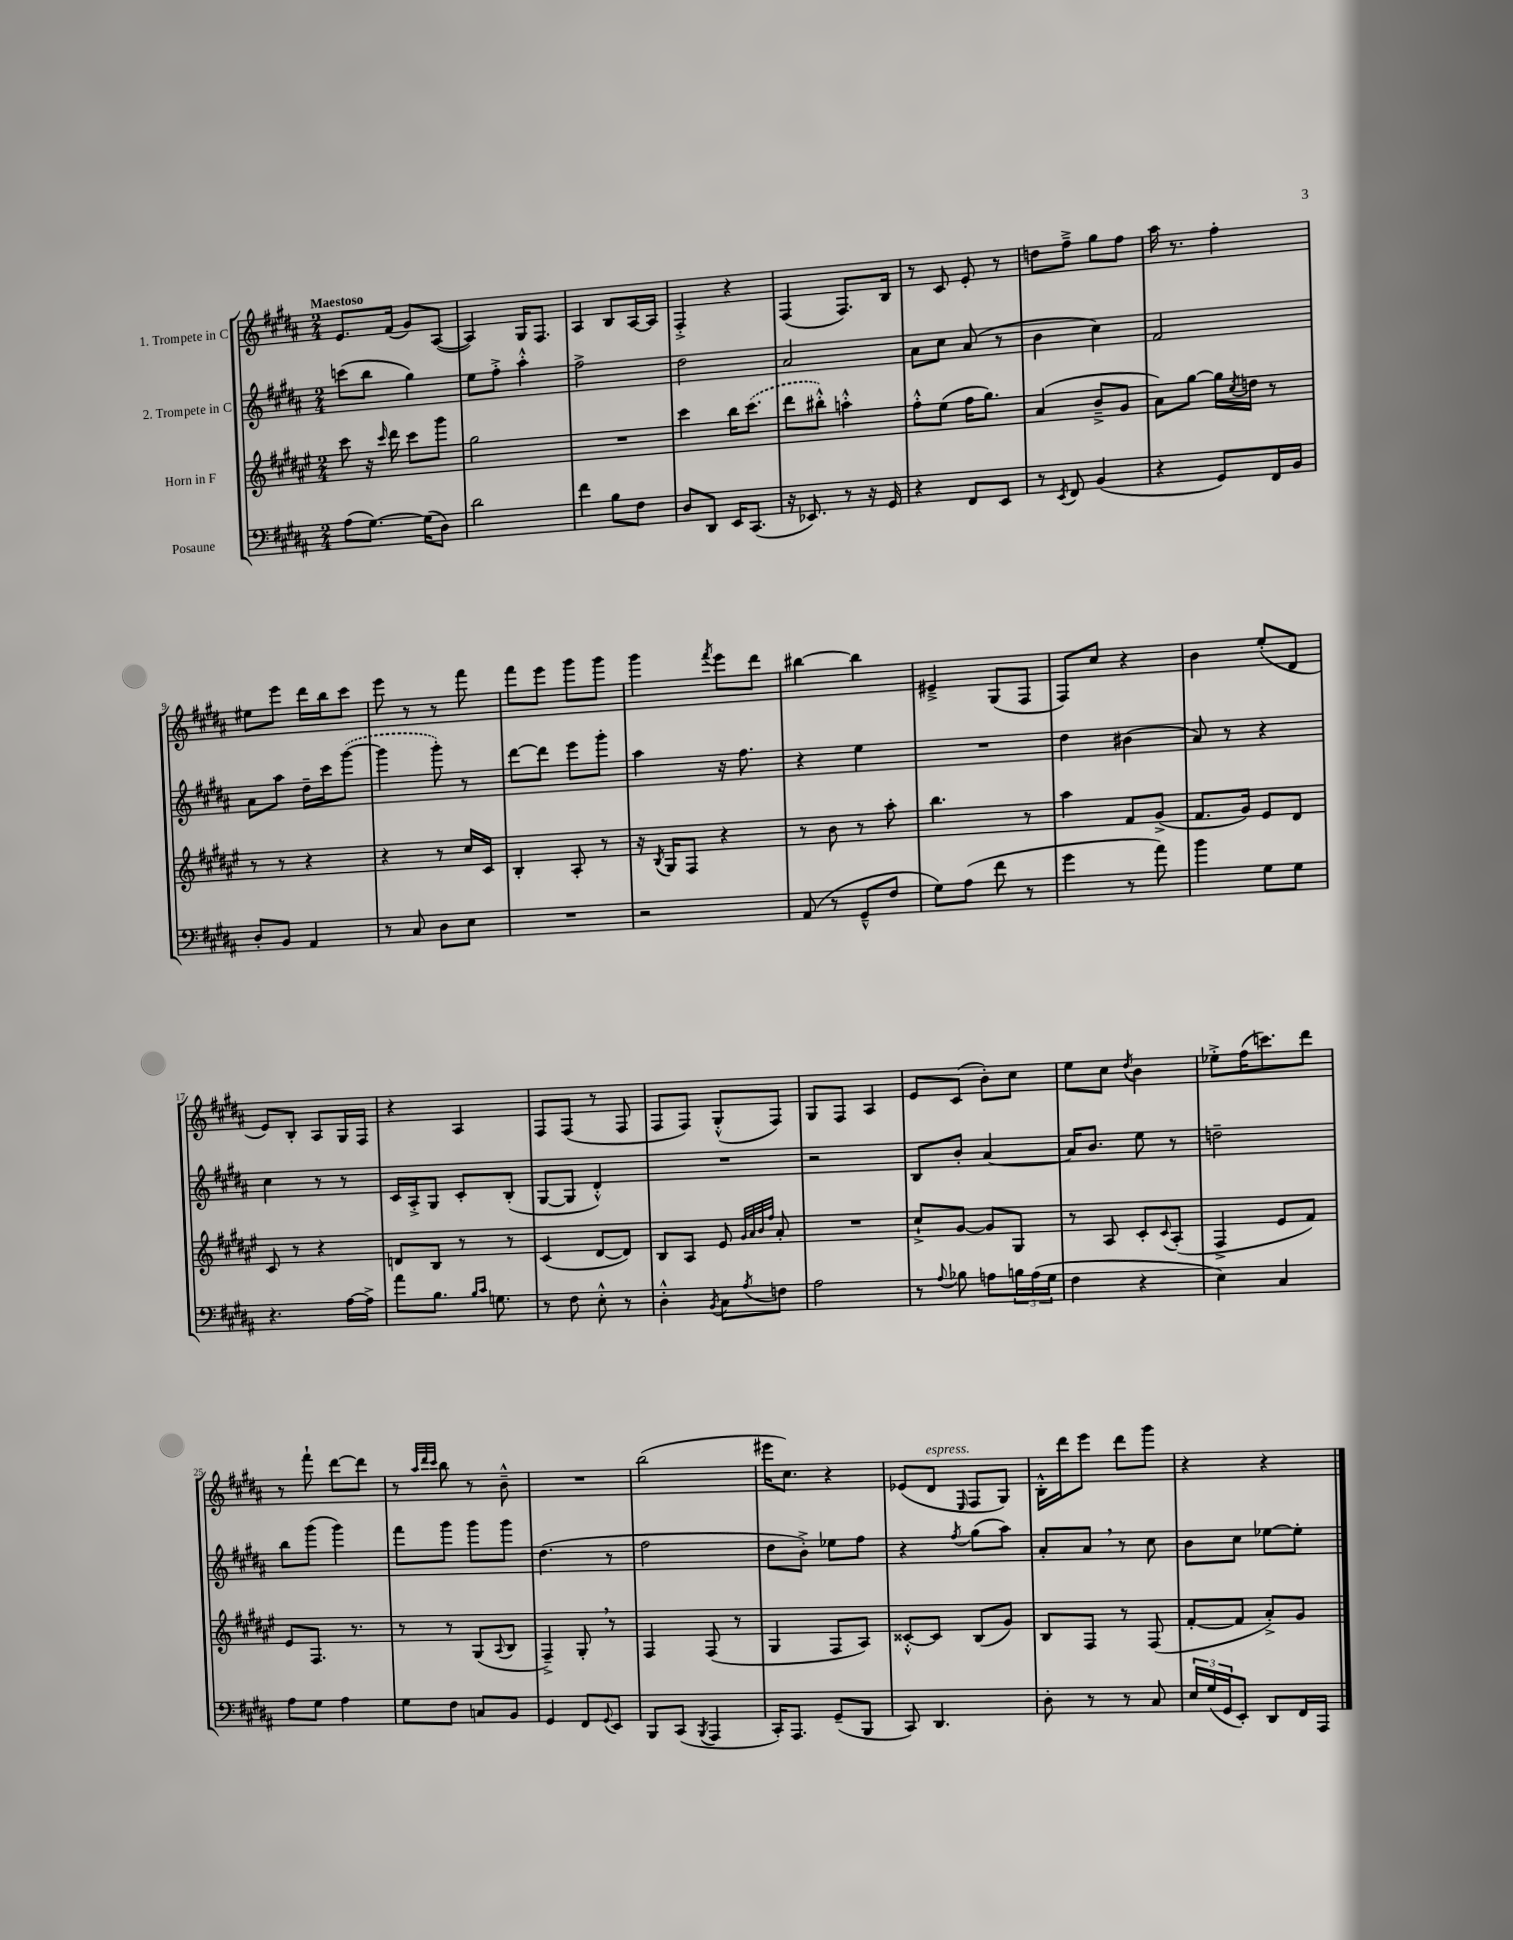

**kern	**kern	**kern	**kern
*part4	*part3	*part2	*part1
*staff4	*staff3	*staff2	*staff1
*I"Posaune	*I"Horn in F	*I"2. Trompete in C	*I"1. Trompete in C
*clefF4	*clefG2	*clefG2	*clefG2
*k[f#c#g#d#a#]	*k[f#c#g#d#a#e#]	*k[f#c#g#d#a#]	*k[f#c#g#d#a#]
*M2/4	*M2/4	*M2/4	*M2/4
=1	=1	=1	=1
!	!	!	!LO:TX:a:B:t=Maestoso
(8A#\L	8ccc#\	(8cccn\L	8.e/L
[8.G#\J)	16r	8bb\J	.
.	16qqccc#/	.	.
.	16ddd#\	.	(16f#/Jk
.	8ccc#\L	4gg#\)	8g#/L)
(16G#\KL]	.	.	.
8D#\J)	8ggg#\J	.	([8A#/J
=2	=2	=2	=2
2d#\	2gg#\	8ee\L	4A#/])
.	.	8ff#'^\J	.
.	.	4aa#'^^\	16G#/KL
.	.	.	8.F#/J
=3	=3	=3	=3
4f#\	2r	2ff#^\	4A#/
8B\L	.	.	8B/L
8F#\J	.	.	[16A#/L
.	.	.	16A#/JJ]
=4	=4	=4	=4
8D#/L	4ccc#\	2dd#\	4F#'^/
8DD#/J	.	.	.
16EE/KL	16bb\KL	.	4r
(8.CC#/J	(8.ccc#\J	.	.
=5	=5	=5	=5
16r	8ddd#\L	2a#/	(4F#/
8.EE-X/)	.	.	.
.	8bb#X'^^\J)	.	.
8r	4aan'^^\	.	8.F#/L)
16r	.	.	.
16GG#/	.	.	16B/Jk
=6	=6	=6	=6
4r	8ff#'^^\L	8a#\L	8r
.	(8ee#\J	8cc#\J	8c#/
8FF#/L	16ff#\KL	(8a#/	8e'/
.	8.gg#\J)	.	.
8EE/J	.	8r	8r
=7	=7	=7	=7
8r	(4a#/	4b\	8ddn\L
8qEE/	.	.	.
8FF#/	.	.	8ff#~^\J
(4BB/	8b~^/L	4cc#\)	8gg#\L
.	8g#/J	.	8ff#\J
=8	=8	=8	=8
4r	8a#\L)	2f#/	16aa#\
.	.	.	8.r
.	[8gg#\J	.	.
8GG#/L)	16gg#\LL]	.	4ff#'\
.	8qcc#/	.	.
.	16ddn\JJ	.	.
16FF#/L	8r	.	.
16BB/JJ	.	.	.
!!LO:LB:g=z
=9	=9	=9	=9
8D#'/L	8r	8a#\L	8ee#X\L
8BB/J	8r	8aa#\J	8eee\J
4AA#/	4r	16dd#~\LL	16ddd#\LL
.	.	16ccc#\J	16bb\J
.	.	([8ggg#\J	8ccc#\J
=10	=10	=10	=10
8r	4r	4ggg#\]	8eee\
8C#/	.	.	8r
8D#\L	8r	8ggg#'\)	8r
8E\J	16cc#/LL	8r	8fff#\
.	16c#/JJ	.	.
=11	=11	=11	=11
2r	4B'/	[8ddd#\L	8fff#\L
.	.	8ddd#\J]	8eee\J
.	8A#'/	8eee\L	8ggg#\L
.	8r	8ggg#'\J	8ggg#\J
=12	=12	=12	=12
2r	16r	4aa#\	4ggg#\
.	8qB/	.	.
.	16G#/KL	.	.
.	8F#/J	.	.
.	.	.	8qfff#/
.	4r	16r	8eee\L
.	.	8.ff#\	.
.	.	.	8ddd#\J
=13	=13	=13	=13
(8AA#/	8r	4r	[4bb#X\
8r	8b\	.	.
8GG#~^^/L	8r	4ee\	4bb#\]
8F#/J	8aa#'\	.	.
=14	=14	=14	=14
8G#\L)	4.bb\	2r	4e#X~^/
(8A#\J	.	.	.
8f#\	.	.	(8G#/L
8r	8r	.	8F#/J
=15	=15	=15	=15
4g#\	4aa#\	4dd#\	8F#/L)
.	.	.	8cc#/J
8r	8f#/L	(4b#X\	4r
8a#\)	(8g#^/J	.	.
=16	=16	=16	=16
4b\	8.f#/L	8a#/)	4b\
.	.	8r	.
.	16g#/Jk)	.	.
8G#\L	8e#/L	4r	(8ee'/L
8G#\J	8d#/J	.	8d#/J
!!LO:LB:g=z
=17	=17	=17	=17
4.r	8c#/	4cc#\	8e/L)
.	8r	.	8B'/J
.	4r	8r	8A#/L
[16A#\LL	.	8r	16G#/L
16A#^\JJ]	.	.	16F#/JJ
=18	=18	=18	=18
8a#\L	8dn/L	16c#/LL	4r
.	.	16A#'^/J	.
8.B\J	8B/J	8G#/J	.
.	8r	8c#'/L	4A#/
16qqB/LL	.	.	.
16qqc#/JJ	.	.	.
8.Gn\	.	.	.
.	8r	(8B'/J	.
=19	=19	=19	=19
8r	(4c#/	[8G#/L	8F#/L
8F#\	.	8G#/J]	(8F#/J
8E'^^\	[8d#/L	4d#'^^/)	8r
8r	8d#/J])	.	8F#/
=20	=20	=20	=20
4D#'^^\	8B/L	2r	8F#/L
.	8A#/J	.	8F#/J)
8qBB/	.	.	.
8C#\L	8e#/	.	(8G#'^^/L
.	32qqg#/LLL	.	.
.	32qqa#/	.	.
.	32qqb/	.	.
8qA#/	32qqff#/JJJ	.	.
8Fn\J	8a#'/	.	8F#/J)
=21	=21	=21	=21
2A#\	2r	2r	8G#/L
.	.	.	8F#/J
.	.	.	4A#/
=22	=22	=22	=22
8r	8cc#`^/L	8B/L	8e/L
8qqA#/	.	.	.
8B-X\	[8g#/J	8b'/J	(8c#/J
8An\L	8g#/L]	[4a#/	8b'\L)
24Bn\L	8G#/J	.	8cc#\J
(24A\	.	.	.
24G#\JJ	.	.	.
=23	=23	=23	=23
4F#\	8r	16a#/KL]	8ee\L
.	.	8.b/J	.
.	8A#/	.	8cc#\J
.	.	.	8qdd#/
4r	8c#'/L	8ee\	4b\
.	8qqc#/	.	.
.	(8A#'/J	8r	.
=24	=24	=24	=24
4E\)	4F#^/	2ddn~\	8ee-X'^\L
.	.	.	(16ff#\K
.	.	.	8.cccn\)
4C#/	8e#/L	.	.
.	8f#/J)	.	8ddd#\J
!!LO:LB:g=z
=25	=25	=25	=25
8A#\L	8e#/L	8bb\L	8r
8G#\J	8.F#/J	(8ggg#\J	8fff#`\
4A#\	.	4ggg#\)	[8ddd#\L
.	8.r	.	.
.	.	.	8ddd#\J]
=26	=26	=26	=26
8G#\L	8r	8fff#\L	8r
.	.	.	32qqaa#/LLL
.	.	.	32qqddd#/
.	.	.	32qqccc#/JJJ
8F#\J	8r	8ggg#\J	8bb\
8Cn/L	(8G#/L	8ggg#\L	8r
.	8qqA#/	.	.
8BB/J	8B/J	8ggg#\J	8b~^^\
=27	=27	=27	=27
4GG#/	4F#~^/)	(4.dd#\	2r
8FF#/L	8G#',/	.	.
8qqGG#/	.	.	.
8EE/J	8r	8r	.
=28	=28	=28	=28
8BBB/L	4F#/	2ff#\	(2bb\
(8CC#/J	.	.	.
8qBBB/	.	.	.
4AAA#/	(8F#/	.	.
.	8r	.	.
=29	=29	=29	=29
16CC#'/KL)	4G#/	8dd#\L	16eee#X\KL
8.AAA#/J	.	.	8.cc#\J)
.	.	8b'^\J)	.
(8GG#~/L	8F#/L	8ee-X\L	4r
8BBB/J	8A#/J)	8ff#\J	.
=30	=30	=30	=30
8CC#/)	[8c##X'^^/L	4r	(8e-X/L
!	!	!	!LO:TX:a:i:t=espress.
4.DD#/	8c##/J]	.	8d#/J
.	.	8qff#/	16qqE/
.	(8B/L	(8gg#\L	8F#/L
.	8g#/J)	8aa#\J)	8G#/J)
=31	=31	=31	=31
8D#'\	8B/L	8a#'/L	16B'^^\LL
.	.	.	16ddd#\J
8r	8F#/J	8a#,/J	8eee\J
8r	8r	8r	8ddd#\L
8C#/	(8F#/	8cc#\	8ggg#\J
=32	=32	=32	=32
24E/LL	[8f#'/L	8b\L	4r
(24G#/	.	.	.
24GG#/J	.	.	.
8EE'/J)	8f#/J]	8cc#\J	.
8DD#/L	8a#'^/L)	[8ee-X\L	4r
16FF#/L	8g#/J	8ee-'\J]	.
16AAA#/JJ	.	.	.
==	==	==	==
*-	*-	*-	*-
